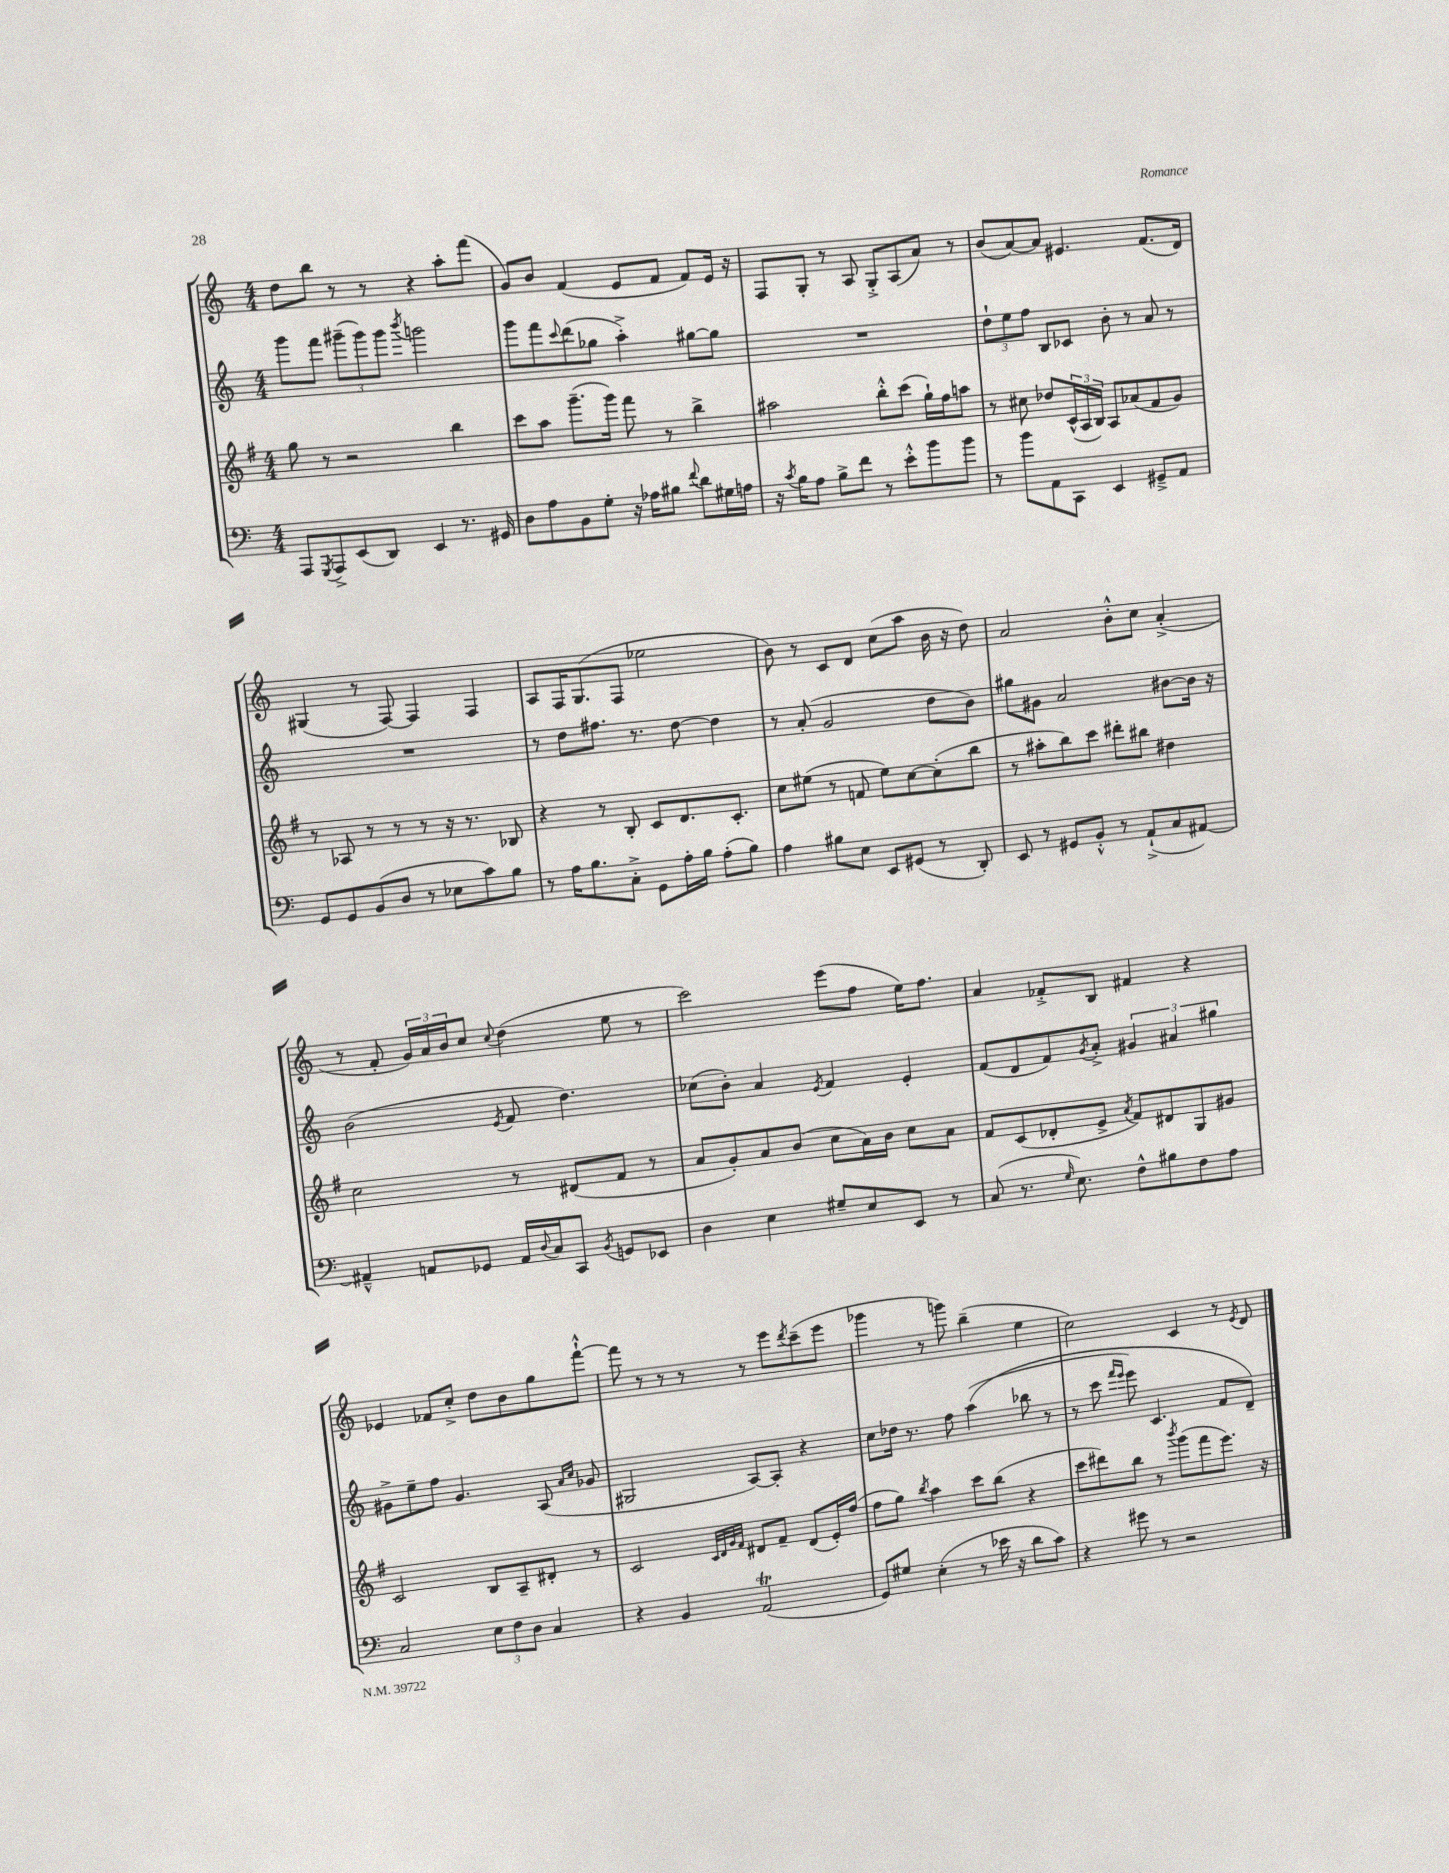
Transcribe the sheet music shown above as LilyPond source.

<<
\new StaffGroup <<
\new Staff = "s0" {
    \clef treble \key c \major \numericTimeSignature \time 4/4
    d''8 b''8 r8 r8 r4 a''8-. f'''8( |
    g'8) b'8 f'4( e'8 f'8 f'8) e'16 r16 |
    f8 g8-. r8 a8 g8-.-> a8( a'8) r8 |
    b'8( a'8~) a'8 eis'4. f'8.( d'16) |
    gis4( r8 f8~) f4 f4 |
    a8 f16 g8.( f8 ees''2 |
    b'8) r8 c'8 d'8 c''8( a''8 b'16 r16 d''8) |
    a'2 b'8-.-^ c''8 a'4-.->( |
    r8 f'8-. \tuplet 3/2 { g'16) a'16 b'16 } c''8 \appoggiatura { c''8 } d''4( e''8 r8 |
    c'''2) e'''8( f''8 e''16) f''8. |
    a'4 fes'8-.-> b8 fis'4 r4 |
    ees'4 fes'8 c''8-.-> d''8 b'8 g''8 f'''8~-!-^ |
    f'''8 r8 r8 r8 r8 e'''8 \acciaccatura { d'''8 } c'''8--( e'''8 |
    ges'''4 r8 g'''8) b''4--( e''4 |
    c''2) c'4 r8 \acciaccatura { e'8 } d'8 \bar "|." |
}
\new Staff = "s1" {
    \clef treble \key c \major \numericTimeSignature \time 4/4
    g'''8 f'''8 \tuplet 3/2 { gis'''8--( gis'''8) gis'''8 } \acciaccatura { b'''8 } g'''2 |
    g'''8 f'''8 \appoggiatura { c'''8 } d'''8( ges''8 a''4-.->) gis''8~ gis''8 |
    R1 |
    \tuplet 3/2 { d''8-! e''8 f''8 } b8 ces'8 b'8-. r8 a'8 r8 |
    R1 |
    r8 d''8 fis''8. r8. d''8~ d''4 |
    r8 a'8-.( g'2 d''8 b'8) |
    gis''8 gis'8 a'2 bis'8~ bis'16 r16 |
    b'2( \acciaccatura { e'8 } f'8 d''4.) |
    ces''8( b'8-.) a'4 \acciaccatura { e'8 } f'4 e'4-. |
    f'8( d'8 f'8) \acciaccatura { g'8 } a'8-.-> \tuplet 3/2 { gis'4 ais'4 gis''4 } |
    gis'8-> e''8-- f''8 gis'4. a8( \grace { a'16 c''16 } ges'8 |
    gis2 a8~) a8-. r4 |
    c''8 des''16 r8. f''8 a''4(\( bes''8 r8 |
    r8 c'''8 \grace { f'''16 e'''16 } e'''8) c'4. f'8 d'8--\) \bar "|." |
}
\new Staff = "s2" {
    \clef treble \key g \major \numericTimeSignature \time 4/4
    g''8 r8 r2 b''4 |
    c'''8 a''8 g'''8.--( g'''16) fis'''8 r8 b''4-> |
    ais''2 b''8-.-^ c'''8( g''16-!) fis''16 a''8 |
    r8 cis''8 des''8 \tuplet 3/2 { c'16-^( a16 b16) } a8 aes'8( fis'8 g'8) |
    r8 aes8 r8 r8 r8 r16 r8. bes8 |
    r4 r8 b8-. c'8 d'8. c'8.-. |
    c''8 eis''8( r8 f'8 eis''8) c''8~ c''8-.( b''8 |
    r8 ais''8-. b''8) c'''8 dis'''8-. bis''8 dis''4 |
    c''2 r8 dis'8( fis'8 r8 |
    a'8 g'8-.) a'8 b'8( c''8 a'16) b'16 c''8 a'8 |
    fis'8 c'8( des'8-. e'8-> \acciaccatura { a'8 } fis'8) dis'8 g8 gis'8 |
    c'2 b8 a8-- dis'8-. r8 |
    c'2 \grace { c'32 d'32 g'32 fis'32 } dis'8 fis'8-- dis'8( e'16-.) fis''16( |
    fis''8 g''8) \acciaccatura { b''8 } a''4 c'''8 b''8( r4 |
    c'''8 dis'''8) b''8 r8 \acciaccatura { b'''8 } g'''8( fis'''8 e'''8.) r16 \bar "|." |
}
\new Staff = "s3" {
    \clef bass \key c \major \numericTimeSignature \time 4/4
    a,,8 \acciaccatura { g,,8 } a,,8-> e,8( d,8) e,4 r8. gis,16 |
    d8 a8 b,8 g8-. r16 aes16 bis8 \appoggiatura { f'8 } d'8 gis16 a16 |
    r16 \acciaccatura { c'8 } b16 a8 b8-> f'8 r8 e'8-.-^ b'8 b'8 |
    r8 b'8 a,8 c,8 e,4 gis,8---> a,8 |
    g,8 g,8 b,8( d8 r8 ees8 c'8) b8 |
    r8 a16 b8. c8-.-> g,8 a16-. b16 a8-.( b8) |
    a4 bis8 e8 e,8 gis,8( r8 d,8-.) |
    e,8 r8 gis,8 b,8-.-^ r8 a,8-!->( c8 ais,8~) |
    ais,4---^ a,8 ges,8 a,16 \appoggiatura { d8 } c16 c,8 \acciaccatura { b,8 } g,8 ees,8 |
    d4 e4 gis8-- e8 e,8 r8 |
    c8( r8. \grace { g16 } e8.) f8-^ bis8 f8 a8 |
    c2 \tuplet 3/2 { e8 f8 d8 } c4 |
    r4 b,4 a,2\trill( |
    g,8) gis8 e4-.( r8 ees'16 r16 d'8 c'8) |
    r4 gis'8 r8 r2 \bar "|." |
}
>>
>>
\layout { \context { \Score \remove "Bar_number_engraver" } }
